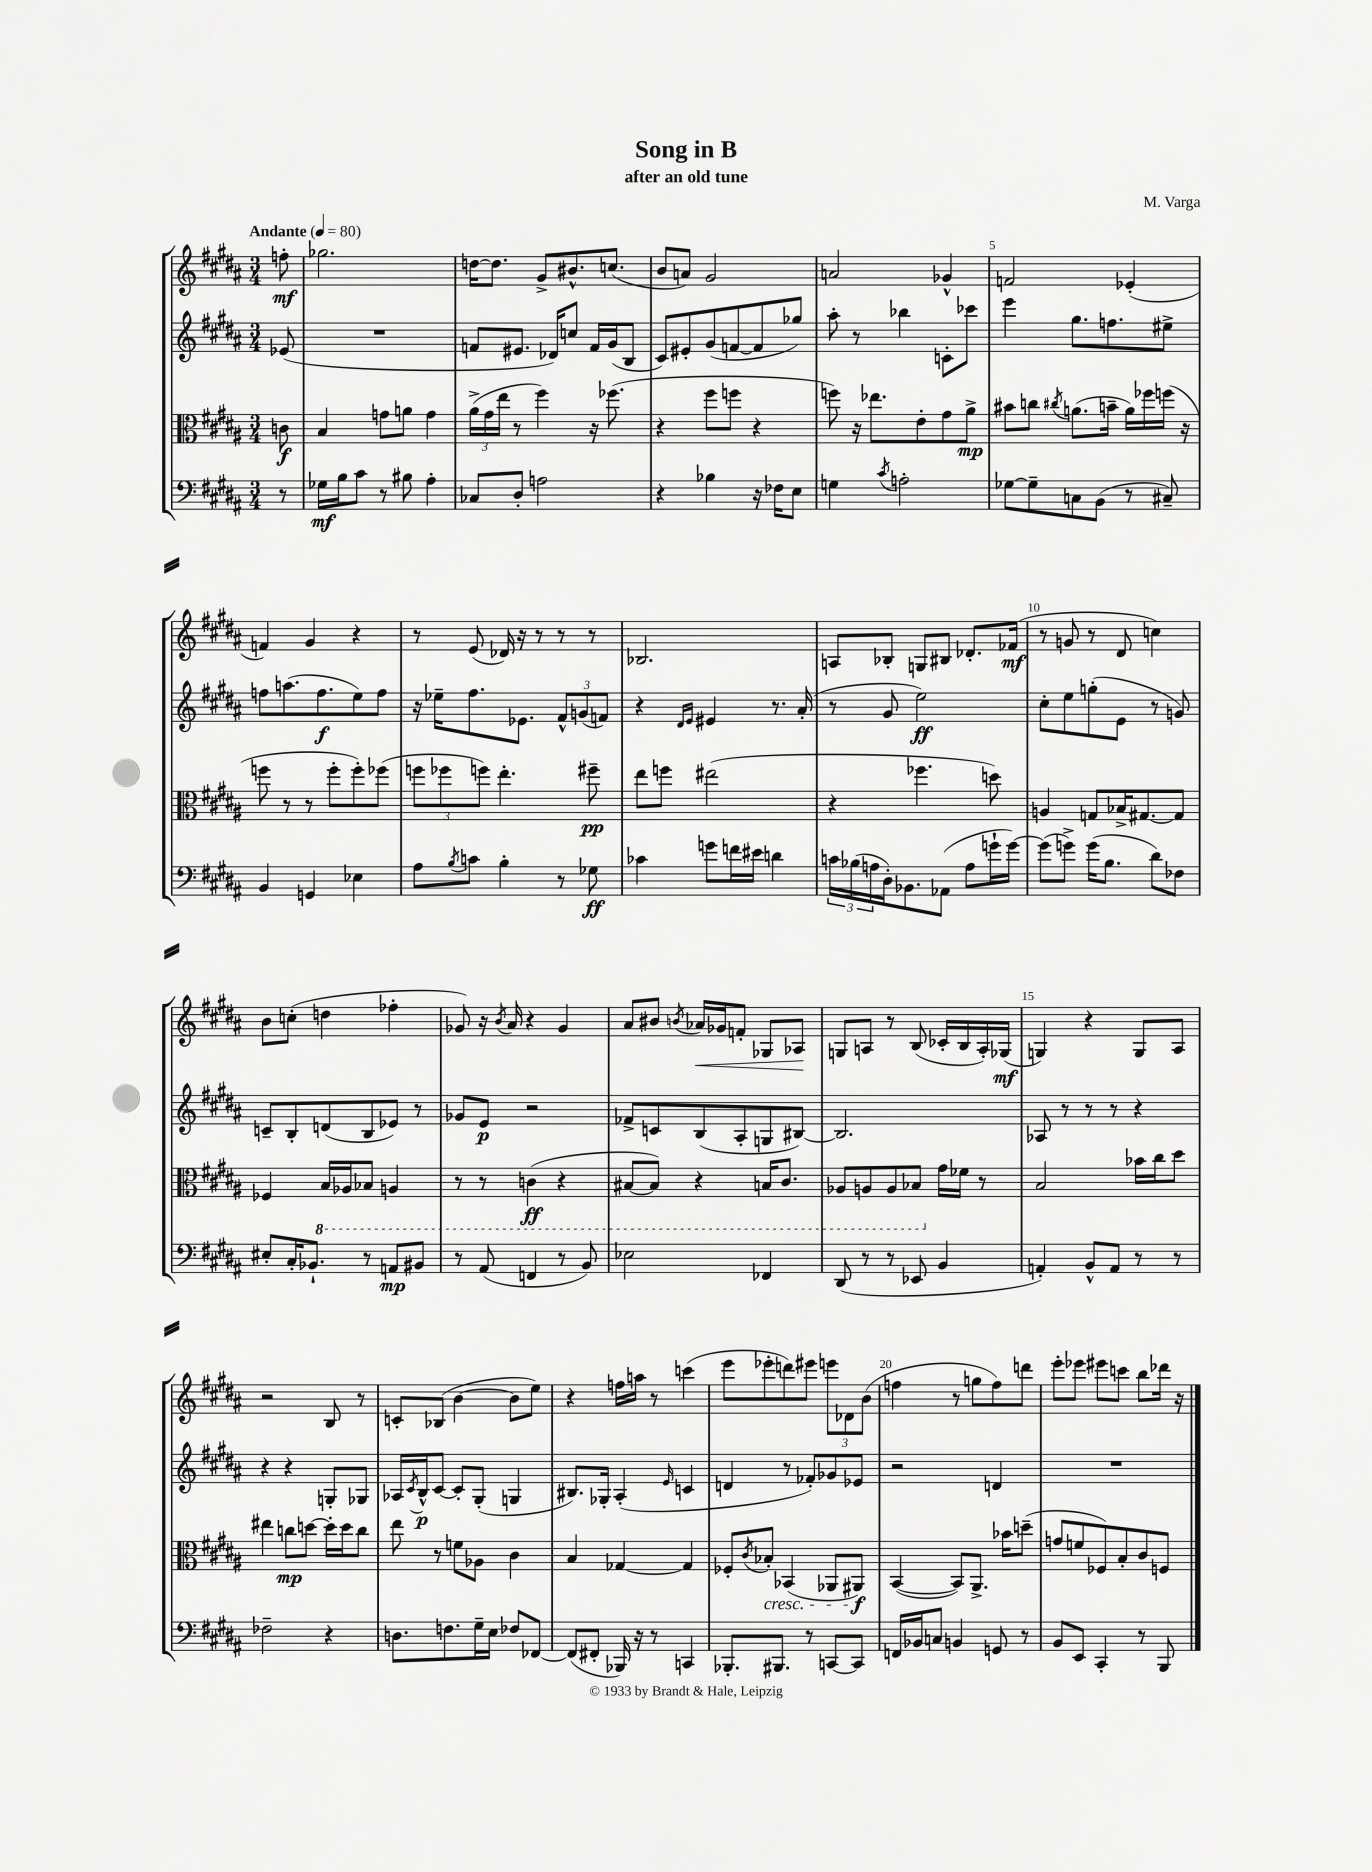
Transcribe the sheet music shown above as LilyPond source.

\header { title = "Song in B" composer = "M. Varga" subtitle = "after an old tune" }
<<
\new StaffGroup <<
\new Staff = "s0" {
    \clef treble \key b \major \numericTimeSignature \time 3/4 \partial 8 \tempo "Andante" 4 = 80
    f''8-.\mf |
    ges''2. |
    d''16~ d''8. gis'8-> bis'8.-^ c''8.( |
    b'8 a'8) gis'2 |
    a'2 ges'4-^ |
    f'2 ees'4-.( |
    f'4) gis'4 r4 |
    r8 e'8( des'16) r16 r8 r8 r8 |
    bes2. |
    a8 bes8-. g8 bis8 des'8.-. fes'16\mf( |
    r8 g'8 r8 dis'8 c''4) |
    b'8 c''8-.( d''4 fes''4-. |
    ges'8) r16 \acciaccatura { b'8 } ais'16 r4 ges'4 |
    ais'8 bis'8 \acciaccatura { b'8 } aes'16\< ges'16 f'8-. ges8 aes8\! |
    g8 a8 r8 b8( ces'16-. b16 a16-.) ges16\mf( |
    g4) r4 g8 ais8 |
    r2 b8 r8 |
    c'8-. bes8( b'4~ b'8 e''8) |
    r4 f''16 a''16 r8 c'''4( |
    e'''8 ees'''8-. d'''8) eis'''8 \tuplet 3/2 { e'''8 des'8 b'8( } |
    f''4 r8 g''8 f''8) d'''8 |
    e'''8-. ees'''8 eis'''8 c'''8 b''8 des'''16 r16 \bar "|." |
}
\new Staff = "s1" {
    \clef treble \key b \major \numericTimeSignature \time 3/4 \partial 8
    ees'8( |
    R2. |
    f'8 eis'8. des'16) c''8 f'16 gis'16( b8 |
    cis'8) eis'8-. gis'8( f'8~ f'8 ges''8) |
    ais''8-. r8 bes''4 c'8-. ces'''8 |
    e'''4 gis''8. f''8. eis''8-> |
    f''8 a''8.( f''8.\f e''8) f''8 |
    r16 ees''16-- fis''8. ees'8. \tuplet 3/2 { fis'8-^ g'8( f'8) } |
    r4 \grace { dis'16 e'16 } eis'4 r8. ais'16-.( |
    r8 gis'8 e''2\ff) |
    cis''8-. e''8 g''8-.( e'8 r8 g'8) |
    c'8-- b8-. d'8( b8 ees'8) r8 |
    ges'8 e'8\p r2 |
    fes'8-> c'8 b8( ais8-. g8 bis8~) |
    bis2. |
    aes8 r8 r8 r8 r4 |
    r4 r4 g8-. ges8 |
    aes16 \acciaccatura { cis'8 } b16-^\p cis'8~ cis'8-. gis8-.( g4 |
    bis8.) ges16-. ais4-.( \grace { e'16 } c'4 |
    d'4 r8 fes'8-.) ges'8 ees'8 |
    r2 d'4 |
    R2. \bar "|." |
}
\new Staff = "s2" {
    \clef alto \key b \major \numericTimeSignature \time 3/4 \partial 8
    c'8\f |
    b4 g'8 a'8 g'4 |
    \tuplet 3/2 { ais'16->( gis'16 e''16 } r8 fis''4) r16 fes''8.( |
    r4 fis''8 f''8 r4 |
    f''8) r16 ees''8. e'8-. gis'8 ais'8->\mp |
    bis'8 c''8 \acciaccatura { cis''8 } a'8.( b'16-- a'16) fes''16 f''16( r16 |
    f''8 r8 r8 f''8-. f''8-.) fes''8( |
    \tuplet 3/2 { f''8 fes''8 f''8) } e''4.-. fis''8--\pp |
    e''8 f''8 eis''2( |
    r4 fes''4. d''8) |
    a4 g8 bes16-> gis8.~ gis8 |
    fes4 \ottava #-1 b,16 aes,16 bes,8 a,4 |
    r8 r8 c4\ff( r4 |
    bis,8~ bis,8) r4 b,16 cis8. |
    aes,8 a,8 a,8 bes,8 \ottava #0 gis'16 fes'16 r8 |
    b2 bes'16 cis''16 dis''8 |
    eis''4 c''8\mp d''8~ d''16-. d''16 c''8 |
    e''8 r8 f'8 aes8 cis'4 |
    b4 ges4~ ges4 |
    fes8-. \acciaccatura { cis'8 } bes8-.\cresc bes,4( aes,8 ais,8\f\!) |
    b,4~( b,8) ais,8.-> bes'16 d''8--( |
    g'8 f'8 fes8) b8-. cis'8 f8 \bar "|." |
}
\new Staff = "s3" {
    \clef bass \key b \major \numericTimeSignature \time 3/4 \partial 8
    r8 |
    ges16\mf b16 cis'8 r8 bis8 ais4-. |
    ces8 dis8-. a2 |
    r4 bes4 r16 fes16 e8 |
    g4 \acciaccatura { cis'8 } a2-. |
    ges8~ ges8-- c8 b,8( r8 cis8--) |
    b,4 g,4 ees4 |
    ais8 \acciaccatura { b8 } c'8 b4-. r8 ges8\ff |
    ces'4 g'8 f'16 eis'16 d'4 |
    \tuplet 3/2 { c'16 bes16( a16 } dis16-.) bes,8. aes,8( a8 g'16-! g'16~) |
    g'8( g'8->) g'16( b8. dis'8) fes8 |
    eis8-. cis16-. bes,8.-! r8 a,8\mp bis,8 |
    r8 ais,8( f,4 r8 b,8) |
    ees2 fes,4 |
    dis,8( r8 r8 ees,8 b,4 |
    a,4-.) b,8-^ a,8 r8 r8 |
    fes2-- r4 |
    d8. f8. gis16-- e16 fes8 fes,8~ |
    fes,8( fis,8-. bes,,16) r16 r8 c,4 |
    bes,,8.-. bis,,8. r8 c,8~ c,8 |
    f,16 bes,16 c8 b,4 g,8 r8 |
    b,8 e,8 cis,4-. r8 b,,8 \bar "|." |
}
>>
>>
\layout { \context { \Score \override BarNumber.break-visibility = ##(#f #t #t) barNumberVisibility = #(every-nth-bar-number-visible 5) } }
